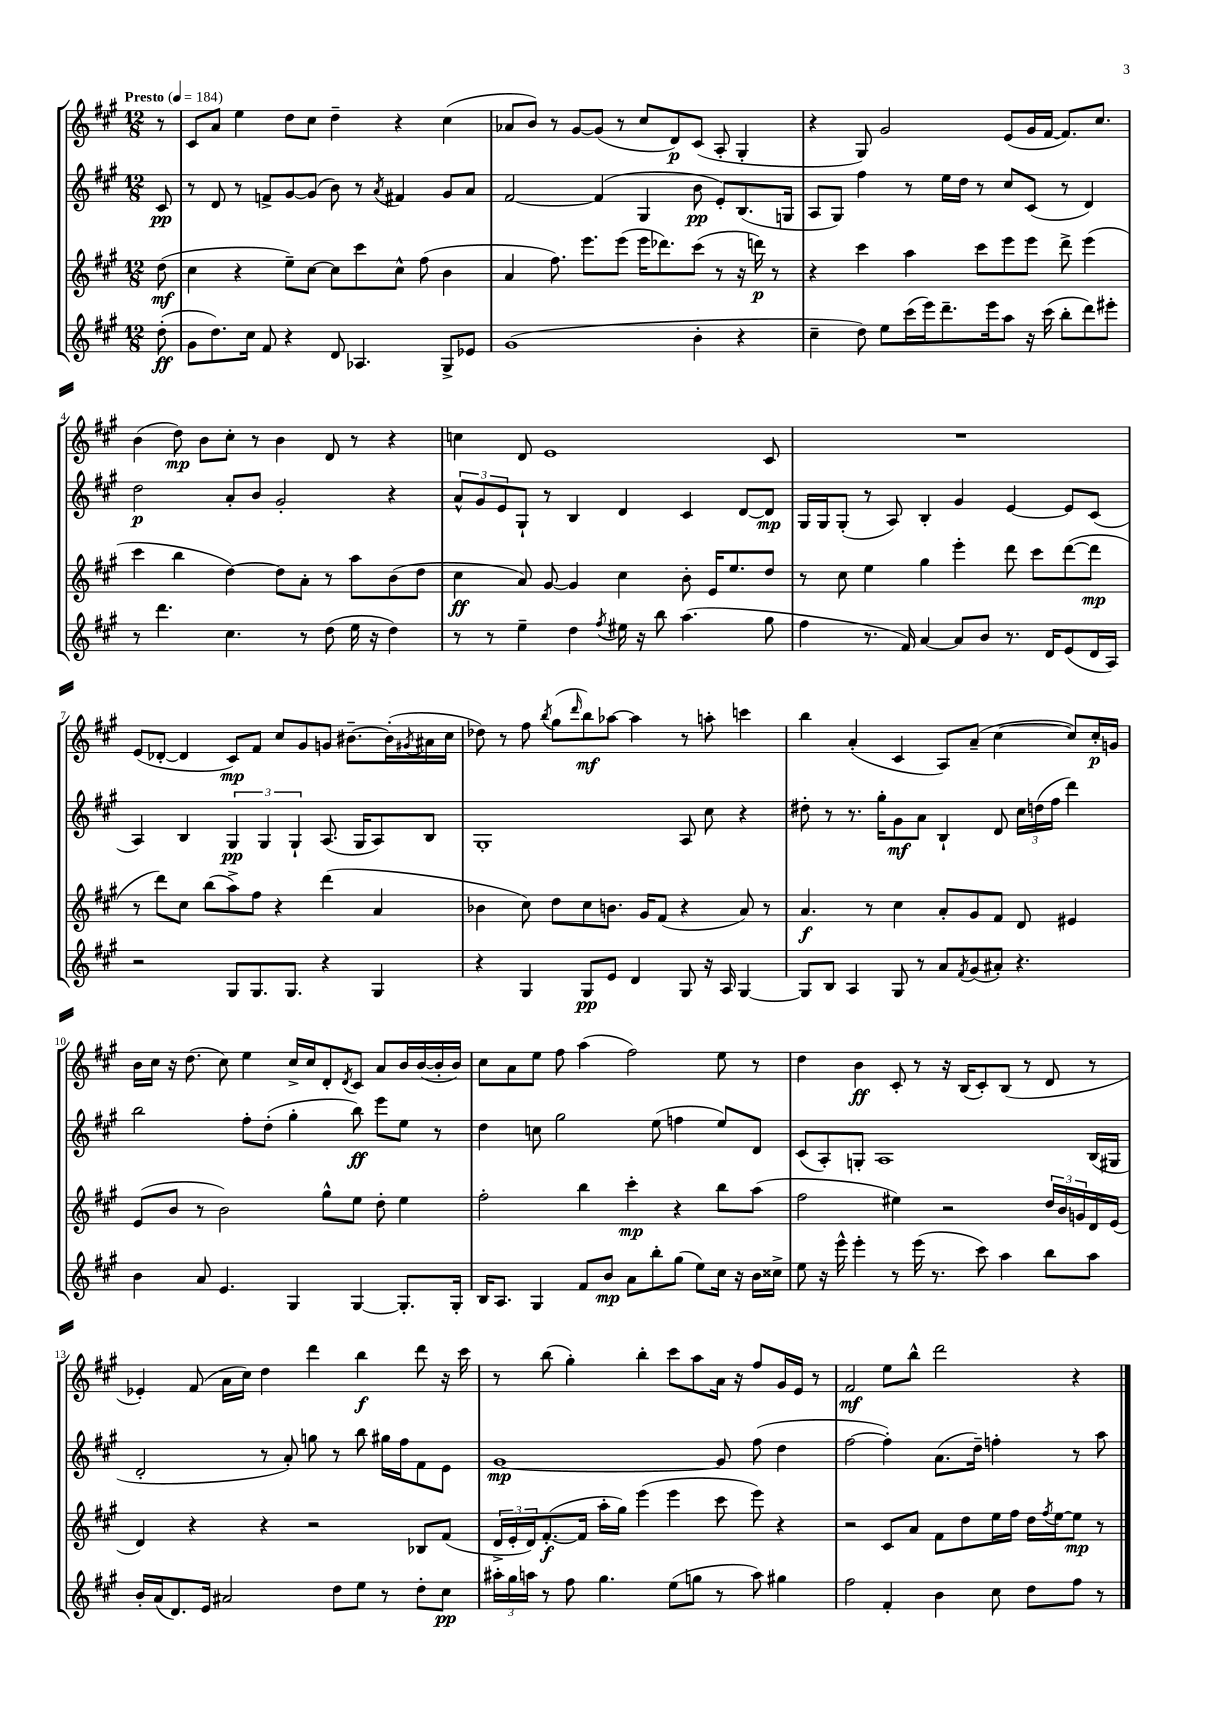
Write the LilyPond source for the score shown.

<<
\new StaffGroup <<
\new Staff = "s0" {
    \clef treble \key a \major \numericTimeSignature \time 12/8 \partial 8 \tempo "Presto" 4 = 184
    r8 |
    cis'8 a'8 e''4 d''8 cis''8 d''4-- r4 cis''4( |
    aes'8 b'8) r8 gis'8~ gis'8( r8 cis''8 d'8\p) cis'8( a8-. gis4-. |
    r4 gis8) gis'2 e'8( gis'16 fis'16~ fis'8.) cis''8. |
    b'4( d''8\mp) b'8 cis''8-. r8 b'4 d'8 r8 r4 |
    c''4 d'8 e'1 cis'8 |
    R1. |
    e'8( des'8~-. des'4 cis'8\mp) fis'8 cis''8 gis'8 g'8 bis'8.~-- bis'16-.( \acciaccatura { gis'8 } ais'16 cis''16 |
    des''8) r8 fis''8 \acciaccatura { b''8 } gis''8( \grace { d'''16 } b''8\mf) aes''8~ aes''4 r8 a''8-. c'''4 |
    b''4 a'4-.( cis'4 a8) a'8--( cis''4~ cis''8) cis''16-.\p g'16 |
    b'16 cis''16 r16 d''8.( cis''8) e''4 cis''16-> cis''16 d'8-. \acciaccatura { d'8 } cis'8 a'8 b'16 b'16~( b'16-. b'16) |
    cis''8 a'8 e''8 fis''8 a''4( fis''2) e''8 r8 |
    d''4 b'4\ff cis'8-. r8 r16 b16( cis'8-.) b8( r8 d'8 r8 |
    ees'4-.) fis'8( a'16 cis''16) d''4 d'''4 b''4\f d'''8 r16 cis'''16 |
    r8 b''8( gis''4-.) b''4-. cis'''8 a''8 a'16 r16 fis''8 gis'16 e'16 r8 |
    fis'2\mf e''8 b''8-^ d'''2 r4 \bar "|." |
}
\new Staff = "s1" {
    \clef treble \key a \major \numericTimeSignature \time 12/8 \partial 8
    cis'8\pp |
    r8 d'8 r8 f'8-> gis'8~ gis'8( b'8) r8 \acciaccatura { a'8 } fis'4 gis'8 a'8 |
    fis'2~ fis'4( gis4 b'8\pp e'8-.) b8.( g16 |
    a8 gis8) fis''4 r8 e''16 d''16 r8 cis''8 cis'8( r8 d'4) |
    d''2\p a'8-. b'8 gis'2-. r4 |
    \tuplet 3/2 { a'8-^ gis'8 e'8 } gis8-! r8 b4 d'4 cis'4 d'8~ d'8\mp |
    gis16 gis16 gis8-.( r8 a8) b4-. gis'4 e'4~ e'8 cis'8( |
    a4) b4 \tuplet 3/2 { gis4\pp gis4 gis4-! } a8.( gis16 a8) b8 |
    gis1-. a8 cis''8 r4 |
    dis''8-. r8 r8. gis''16-. gis'8\mf a'8 b4-! d'8 \tuplet 3/2 { cis''16 d''16( fis''16 } d'''4) |
    b''2 fis''8-. d''8-.( gis''4-. b''8\ff) e'''8 e''8 r8 |
    d''4 c''8 gis''2 e''8( f''4 e''8) d'8 |
    cis'8( a8-.) g8-. a1 b16( gis16 |
    d'2-. r8 a'8-.) g''8 r8 b''8 gis''16 fis''16 fis'8 e'8 |
    gis'1~\mp gis'8 fis''8( d''4 |
    fis''2~ fis''4-.) a'8.( d''16--) f''4-. r8 a''8 \bar "|." |
}
\new Staff = "s2" {
    \clef treble \key a \major \numericTimeSignature \time 12/8 \partial 8
    d''8\mf( |
    cis''4 r4 e''8--) cis''8~ cis''8 cis'''8 cis''8-^ fis''8( b'4 |
    a'4 fis''8.) e'''8. e'''8( e'''16 des'''8.) cis'''8( r8 r16 d'''16\p) r8 |
    r4 cis'''4 a''4 cis'''8 e'''8 e'''8 d'''8-> e'''4( |
    cis'''4 b''4 d''4~) d''8 a'8-. r8 a''8 b'8( d''8 |
    cis''4\ff a'8) gis'8~ gis'4 cis''4 b'8-. e'16 e''8. d''8 |
    r8 cis''8 e''4 gis''4 e'''4-. d'''8 cis'''8 d'''8~( d'''8\mp |
    r8 d'''8) cis''8 b''8( a''8->) fis''8 r4 d'''4( a'4 |
    bes'4 cis''8) d''8 cis''8 b'8. gis'16 fis'8( r4 a'8) r8 |
    a'4.\f r8 cis''4 a'8-. gis'8 fis'8 d'8 eis'4 |
    e'8( b'8 r8 b'2) gis''8-^ e''8 d''8-. e''4 |
    fis''2-. b''4 cis'''4-.\mp r4 b''8 a''8( |
    fis''2 eis''4) r2 \tuplet 3/2 { d''16 b'16 g'16 } d'16 e'16( |
    d'4) r4 r4 r2 bes8 fis'8( |
    \tuplet 3/2 { d'16-> e'16-. d'16) } fis'8.~-.\f( fis'16 a''16-. gis''16) e'''4( e'''4 cis'''8 e'''8) r4 |
    r2 cis'8 a'8 fis'8 d''8 e''16 fis''16 d''16 \acciaccatura { fis''8 } e''16~ e''8\mp r8 \bar "|." |
}
\new Staff = "s3" {
    \clef treble \key a \major \numericTimeSignature \time 12/8 \partial 8
    d''8-.\ff( |
    gis'8 d''8.) cis''16 fis'8 r4 d'8 aes4. gis8-> ees'8 |
    gis'1( b'4-. r4 |
    cis''4-- d''8) e''8 cis'''16( e'''16) d'''8.-- e'''16 a''8 r16 cis'''16( b''8-. d'''8) eis'''8-. |
    r8 d'''4. cis''4. r8 d''8( e''16 r16 d''4) |
    r8 r8 e''4-- d''4 \acciaccatura { fis''8 } eis''16 r16 b''8 a''4.( gis''8 |
    fis''4 r8. fis'16) a'4~ a'8 b'8 r8. d'16 e'8( d'16 a16) |
    r2 gis8 gis8. gis8. r4 gis4 |
    r4 gis4 gis8\pp e'8 d'4 gis8 r16 a16 gis4~ |
    gis8 b8 a4 gis8 r8 a'8 \acciaccatura { fis'8 } gis'8( ais'8-.) r4. |
    b'4 a'8 e'4. gis4 gis4~ gis8.-. gis16-. |
    b16 a8. gis4 fis'8 b'8\mp a'8 b''8-. gis''8( e''8) cis''16 r16 b'16 cisis''16-> |
    e''8 r16 e'''16-^ e'''4-. r8 e'''16( r8. cis'''8) a''4 b''8 a''8 |
    b'16-. a'16( d'8.) e'16 ais'2 d''8 e''8 r8 d''8-. cis''8\pp |
    \tuplet 3/2 { ais''16-. gis''16 a''16 } r8 fis''8 gis''4. e''8( g''8 r8 a''8) gis''4 |
    fis''2 fis'4-. b'4 cis''8 d''8 fis''8 r8 \bar "|." |
}
>>
>>
